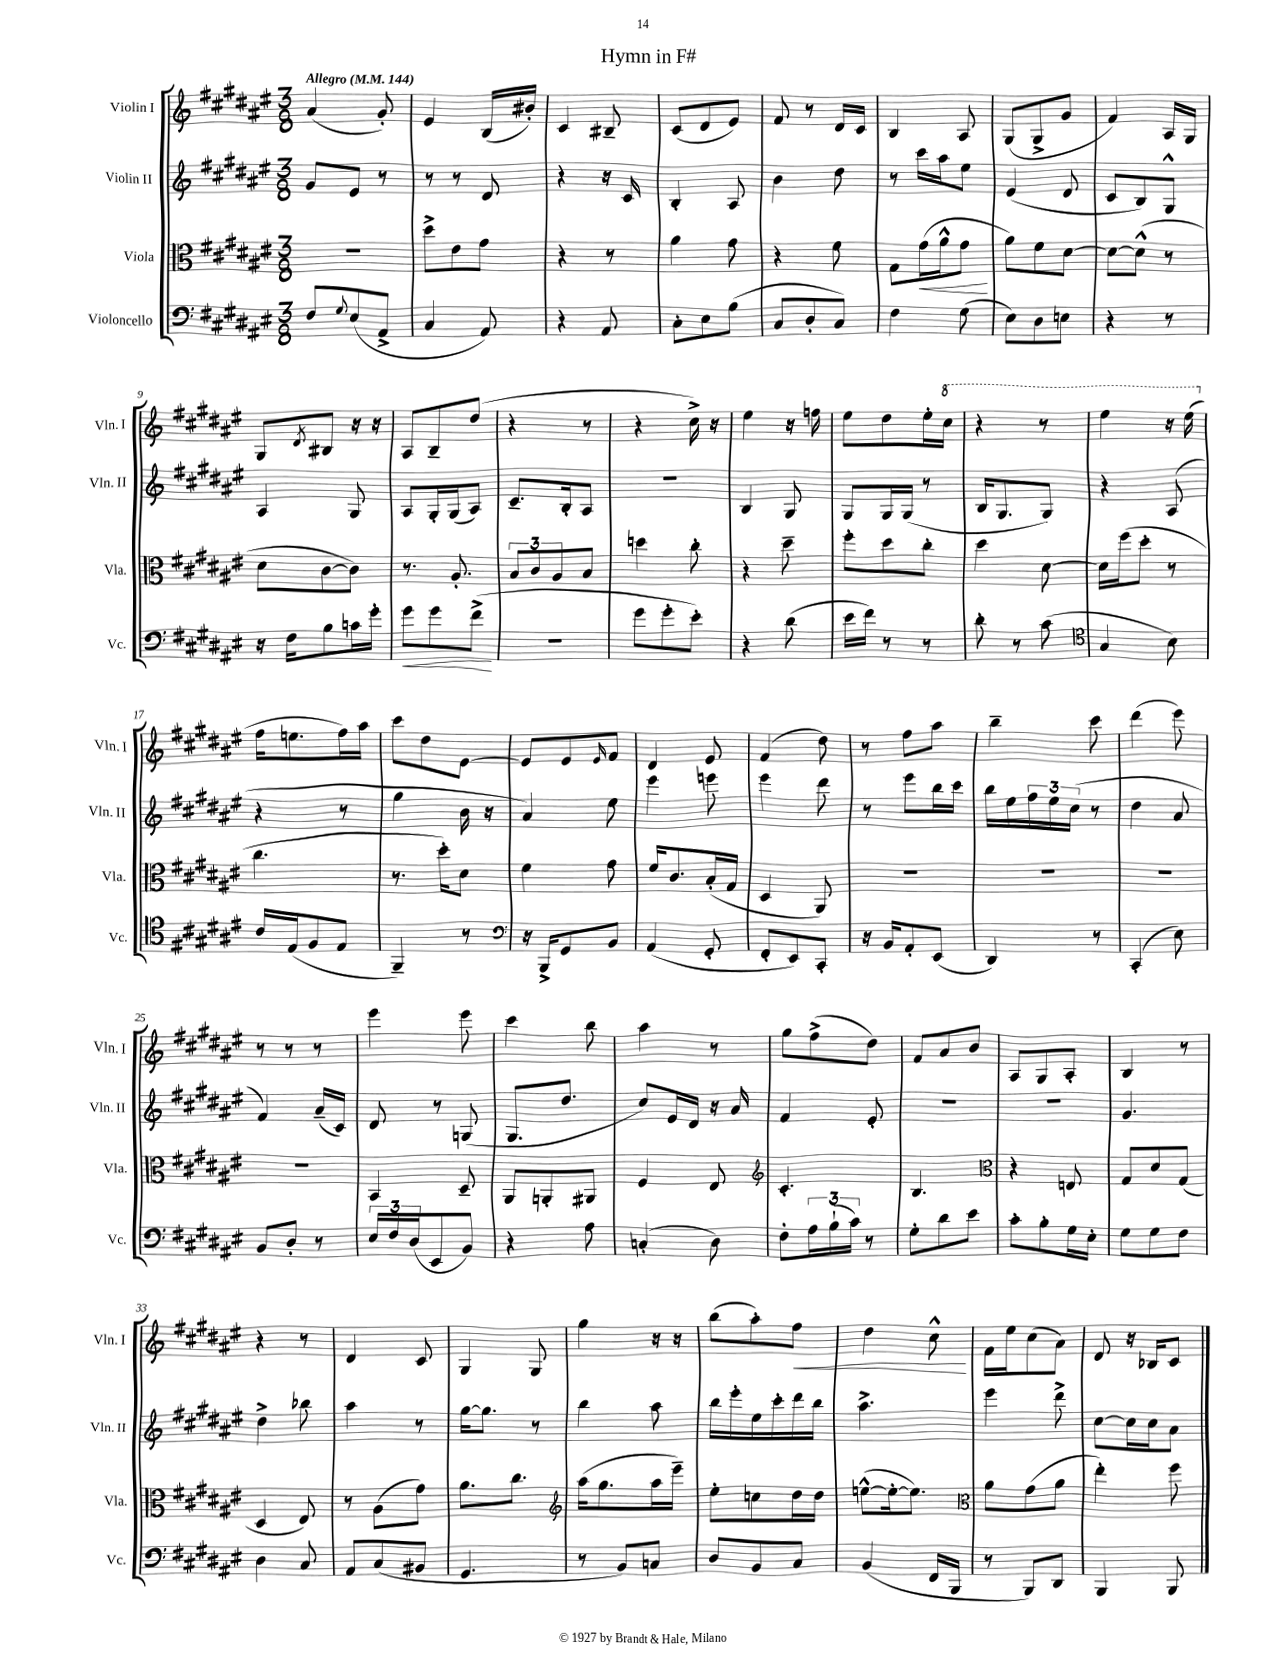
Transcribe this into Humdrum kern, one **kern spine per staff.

**kern	**kern	**kern	**kern
*staff4	*staff3	*staff2	*staff1
*clefF4	*clefC3	*clefG2	*clefG2
*k[f#c#g#d#a#e#]	*k[f#c#g#d#a#e#]	*k[f#c#g#d#a#e#]	*k[f#c#g#d#a#e#]
*M3/8	*M3/8	*M3/8	*M3/8
*MM144	*MM144	*MM144	*MM144
8F#	4.r	8g#	(4a#
8qqG#	.	.	.
(8E#	.	8e#	.
8AA#^	.	8r	8g#')
=	=	=	=
4C#	8dd#^	8r	4e#
.	8e#	8r	.
8AA#)	8g#	8d#	(16B
.	.	.	16b#')
=	=	=	=
4r	4r	4r	4c#
8AA#	8r	16r	8B#~
.	.	16c#	.
=	=	=	=
8C#'	4a#	4B'	(8c#
8E#	.	.	8d#
(8B	8g#	8A#	8e#)
=	=	=	=
8C#	4r	4b	8f#
8D#'	.	.	8r
8C#)	8f#	8dd#	16d#
.	.	.	16c#
=	=	=	=
4F#	8G#	8r	4B
.	(16g#	16ccc#	.
.	16a#^^	16aa#	.
(8G#	8g#	8ee#	8A#
=	=	=	=
8E#)	8a#)	(4e#	(8G#
8D#	8f#	.	8G#^
8E	[8d#	8d#	8g#
=	=	=	=
4r	8d#_	8c#	4f#)
.	(8d#^^]	8B)	.
8r	8r	8G#^^	16A#
.	.	.	16G#
=	=	=	=
16r	8d#	4A#	8G#
16F#	.	.	.
.	.	.	8qd#
8B	[8c#	.	8B#
16c	8c#])	8G#	16r
16g#'	.	.	16r
=	=	=	=
8g#	8.r	8A#	8A#
8g#	.	16G#'	8B~
.	8.A#'	(16G#	.
(8f#^	.	8A#)	(8dd#
=	=	=	=
4.r	12B	8.c#~	4r
.	12c#	.	.
.	12A#	.	.
.	.	16B'	.
.	8B	8A#	8r
=	=	=	=
8g#	4dd	4.r	4r
8g#'	.	.	.
8e#')	8cc#'	.	16cc#^)
.	.	.	16r
=	=	=	=
4r	4r	4B	4ee#
(8d#	8dd#~	8G#	16r
.	.	.	16ff
=	=	=	=
16e#	8ff#'	8G#	8ee#
16f#)	.	.	.
8r	8dd#	16G#	8dd#
.	.	(16G#	.
8r	8cc#'	8r	16ee#'
.	.	.	16ccc#
=	=	=	=
8d#'	4dd#	16B	4r
.	.	8.G#	.
8r	.	.	.
(8c#	[8d#	8G#)	8r
=	=	=	=
*clefC4	*	*	*
4G#	16d#]	4r	4eee#
.	(16ff#	.	.
.	8dd#'	.	.
8B)	8r	(8A#	16r
.	.	.	(16eee#
=	=	=	=
16c#	4.cc#	4r	16ff#
(16E#	.	.	8.ee
8F#	.	.	.
8E#	.	8r	16ff#)
.	.	.	16aa#
=	=	=	=
4FF#~)	8.r	4gg#	8ccc#
.	.	.	8dd#
.	16dd#')	.	.
8r	8d#	16b	[8e#
.	.	16r	.
=	=	=	=
*clefF4	*	*	*
16r	4f#	4a#)	8e#]
16BBB^	.	.	.
8GG#	.	.	8e#
.	.	.	16qqe#
8BB	8g#	8ee#	8f#
=	=	=	=
(4AA#	16f#	4eee#	4d#
.	8.c#	.	.
8GG#'	(16B'	8eee	8e#
.	16G#	.	.
=	=	=	=
8FF#'	4D#	4eee#	(4f#
8EE#)	.	.	.
8CC#'	8AA#)	8ddd#	8dd#)
=	=	=	=
16r	4.r	8r	8r
16BB	.	.	.
8AA#'	.	8eee#	8ff#
(8EE#	.	16bb	8aa#
.	.	16ccc#	.
=	=	=	=
4DD#)	4.r	16bb	4bb~
.	.	16ee#	.
.	.	24ff#	.
.	.	24ee#	.
.	.	(24cc#	.
8r	.	8r	8ccc#
=	=	=	=
(4CC#'	4.r	4dd#	(4ddd#
8E#)	.	8a#	8eee#)
=	=	=	=
8BB	4.r	4f#)	8r
8D#'	.	.	8r
8r	.	(16a#~	8r
.	.	16c#)	.
=	=	=	=
24E#	4BB	8d#	4eee#
24F#	.	.	.
(24D#	.	.	.
8EE#	.	8r	.
8BB)	8D#~	(8G	8eee#
=	=	=	=
4r	8AA#	8.G#	4ccc#
.	8AA'	.	.
.	.	8.dd#	.
8A#	8AA#	.	8bb
=	=	=	=
(4C'	4F#	8cc#)	4aa#
.	.	16e#	.
.	.	16d#	.
8D#)	8E#	16r	8r
.	.	16a#	.
=	=	=	=
*	*clefG2	*	*
8F#'	4.c#'	4f#	8gg#
24A#	.	.	(8ff#^
(24B`	.	.	.
24c#)	.	.	.
8r	.	8e#'	8dd#)
=	=	=	=
8G#'	4.B	4.r	8f#
8d#	.	.	8a#
8e#	.	.	8b
=	=	=	=
*	*clefC3	*	*
8c#'	4r	4.r	8A#
8B'	.	.	8G#
16G#	8E	.	8A#'
16E#'	.	.	.
=	=	=	=
8G#	8G#	4.g#	4B
8G#	8d#	.	.
8F#	(8G#	.	8r
=	=	=	=
4D#	4D#	4dd#^	4r
8C#	8E#)	8bb-	8r
=	=	=	=
8AA#	8r	4aa#	4d#
(8C#	(8A#	.	.
8BB#	8g#)	8r	8c#
=	=	=	=
4.GG#	8.a#	[16gg#	4G#
.	.	8.gg#]	.
.	8.cc#	.	.
.	.	8r	8G#
=	=	=	=
*	*clefG2	*	*
8r	(16aa#	4bb	4gg#
.	8.gg#	.	.
8BB)	.	.	.
8C	16aa#	8aa#	16r
.	16eee#~)	.	16r
=	=	=	=
8D#	8ee#'	16bb	(8bb
.	.	16eee#'	.
8BB	8cc	16ee#	8aa#')
.	.	16ccc#'	.
8C#	16dd#	16ddd#	8ff#
.	16dd#	16bb	.
=	=	=	=
(4BB	([8ee^^	4.aa#^	4dd#
.	16ee'_	.	.
.	8.ee])	.	.
16FF#	.	.	8cc#^^
16BBB	.	.	.
=	=	=	=
*	*clefC3	*	*
8r	8a#	4eee#	16f#
.	.	.	16ee#
8BBB)	(8g#	.	(8cc#
8DD#	8a#	8ddd#^	8a#)
=	=	=	=
4BBB	4ee#')	[8cc#	8d#
.	.	16cc#]	16r
.	.	16cc#	16B-
8BBB	8ff#	8a#	8c#
==	==	==	==
*-	*-	*-	*-
